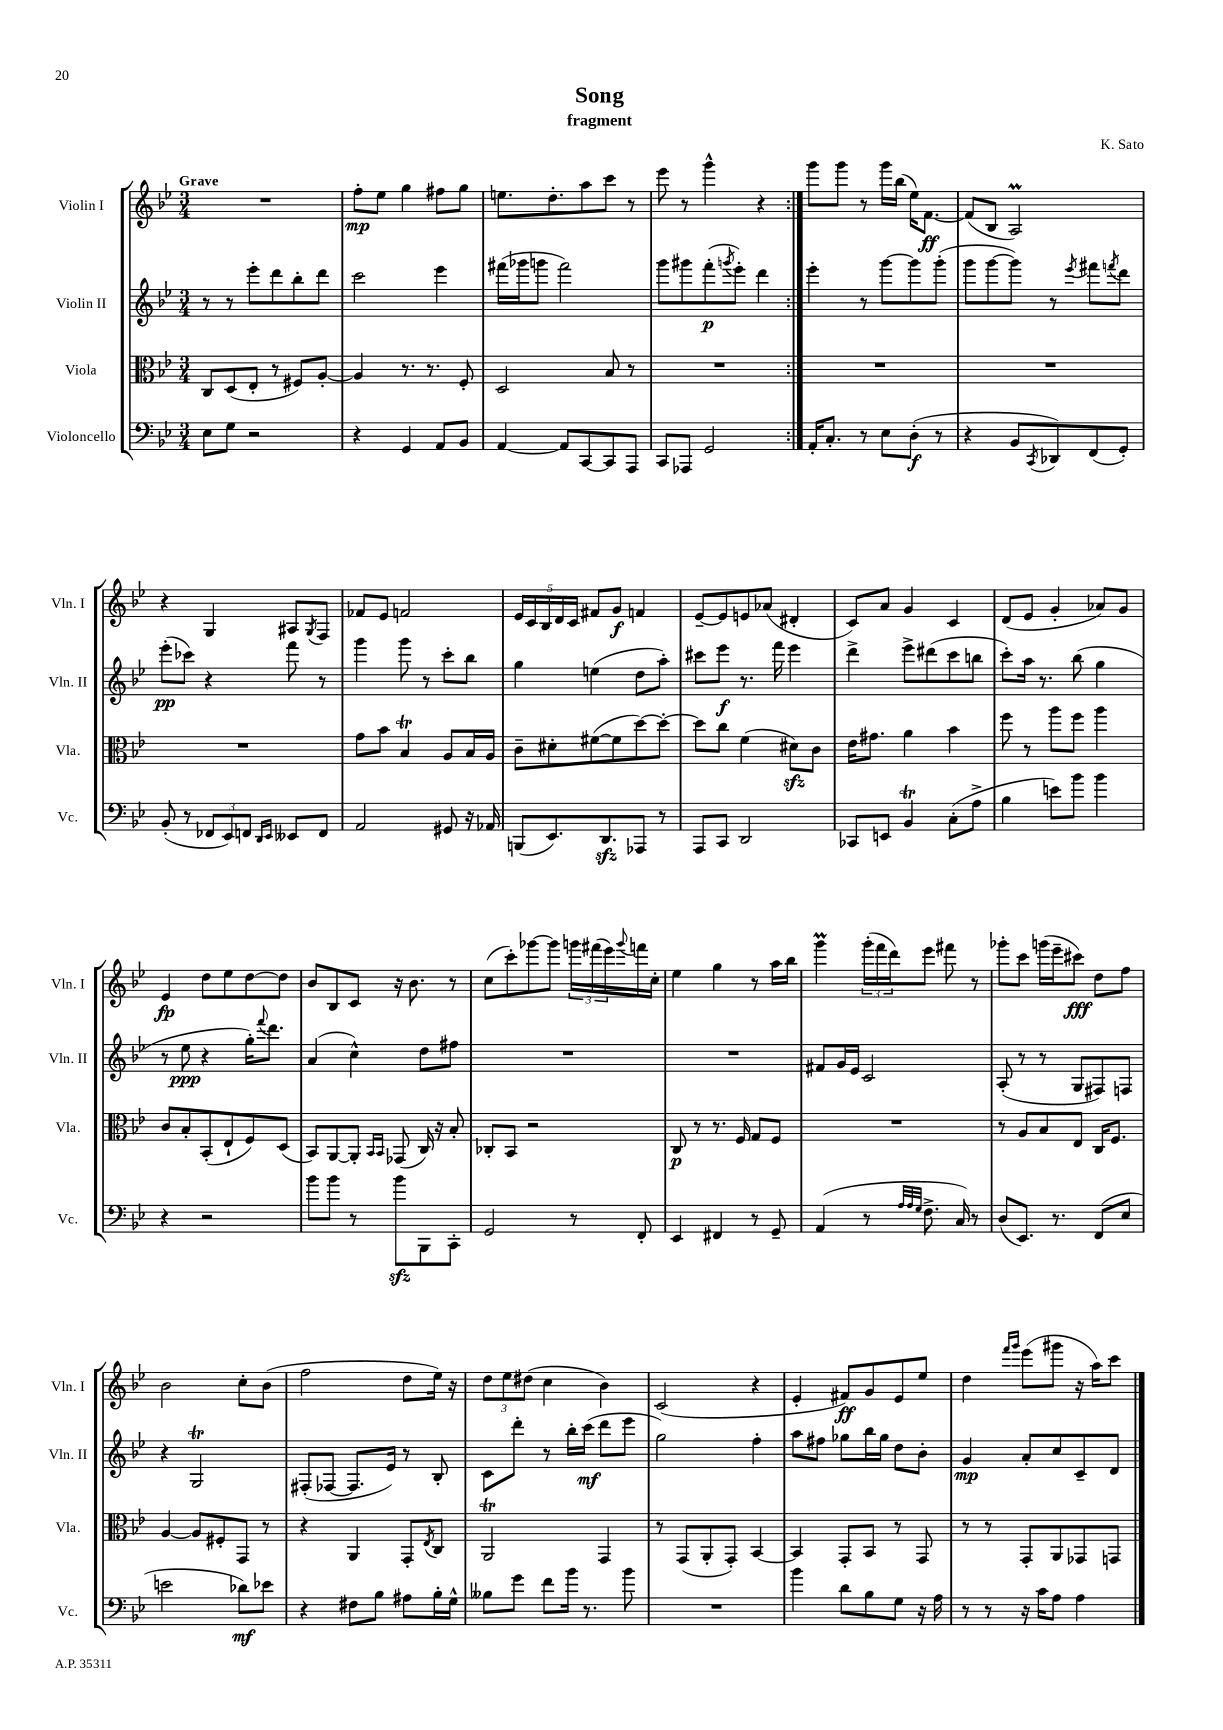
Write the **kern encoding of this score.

**kern	**kern	**kern	**kern
*staff4	*staff3	*staff2	*staff1
*clefF4	*clefC3	*clefG2	*clefG2
*k[b-e-]	*k[b-e-]	*k[b-e-]	*k[b-e-]
*M3/4	*M3/4	*M3/4	*M3/4
8E-	8C	8r	2.r
8G	(8D	8r	.
2r	8E-'	8eee-'	.
.	8r	8ddd	.
.	8F#)	8bb-'	.
.	[8A'	8ddd	.
=	=	=	=
4r	4A]	2ccc	8ff'
.	.	.	8ee-
4GG	8.r	.	4gg
.	8.r	.	.
8AA	.	4eee-	8ff#
8BB-	8F'	.	8gg
=	=	=	=
[4AA	2D	(16fff#	8.ee
.	.	16ggg-	.
.	.	8ggg	.
.	.	.	8.dd'
8AA]	.	2fff#)	.
[8CC	.	.	8aa
8CC]	8B-	.	8ccc
8AAA	8r	.	8r
=	=	=	=
8CC	2.r	8ggg	8eee-
8AAA-	.	8ggg#	8r
2GG	.	(8fff'	4ggg^^
.	.	8qggg	.
.	.	8eee-')	.
.	.	4ddd	4r
=:|!	=:|!	=:|!	=:|!
16AA'	2.r	4eee-'	8ggg
8.C'	.	.	.
.	.	.	8ggg
8r	.	8r	8r
8E-	.	[8ggg	16ggg
.	.	.	(16bb-
(8D'	.	8ggg]	16ee-)
.	.	.	[8.f
8r	.	(8ggg'	.
=	=	=	=
4r	2.r	8ggg	(8f]
.	.	[8ggg	8B-
8BB-	.	8ggg])	2A)
8qCC	.	.	.
8DD-)	.	8r	.
.	.	8qeee-	.
(8FF	.	8fff#	.
.	.	8qfff	.
8GG')	.	8ddd	.
=	=	=	=
(8BB-'	2.r	(8eee-'	4r
8r	.	8ccc-)	.
12FF-	.	4r	4G
12EE-)	.	.	.
12FF	.	.	.
16qqDD	.	.	.
16qqEE-	.	.	.
8EE--	.	8fff	8A#
.	.	.	8qG
8FF	.	8r	8F
=	=	=	=
2AA	8g	4ggg	8f-
.	8b-	.	8e-
.	4B-	8ggg	2f
.	.	8r	.
8GG#	8A	8ccc'	.
16r	16B-	8bb-	.
16AA-	16A	.	.
=	=	=	=
(8BBB	8c~	4gg	20e-
.	.	.	20c
.	.	.	20B-
8.EE-)	8d#'	.	.
.	.	.	20d
.	.	.	20c
.	([8f#	(4ee	8f#
8.DD	.	.	.
.	8f#]	.	8g
8AAA-	[8dd)	8dd	4f
8r	8dd'_	8aa')	.
=	=	=	=
8AAA	8dd]	8ccc#	[8e-~
8CC	8cc	8eee-	8e-]
2DD	(4f	8.r	8e
.	.	.	(8a-
.	.	16fff	.
.	8d#)	4eee-	4d#'
.	8c	.	.
=	=	=	=
8CC-	16e-	4ddd^	8c)
.	8.g#	.	.
8EE	.	.	8a
4BB-	4a	8eee-^	4g
.	.	(8ddd#	.
(8C'	4b-	8ccc	4c
8A^	.	8bb	.
=	=	=	=
4B-	8ff	8ccc')	(8d
.	8r	16aa	8e-
.	.	8.r	.
8e)	8aa	.	4g'
8b-	8ff	(8bb-	.
4b-	4aa	4gg	8a-)
.	.	.	8g
=	=	=	=
4r	8c	8r	4e-
.	8B-'	8ee-	.
2r	(8BB-'	4r	8dd
.	8E-`	.	8ee-
.	8F)	16gg')	[8dd
.	.	8qqfff	.
.	.	8.ddd	.
.	(8D	.	8dd]
=	=	=	=
8b-	8BB-)	(4a	8b-
8b-	[8AA	.	8B-
8r	8AA']	4cc^^)	8c
.	16qqBB-	.	.
.	16qqBB-	.	.
8b-	(8GG-	.	16r
.	.	.	8.b-
8BBB-	16C)	8dd	.
.	16r	.	.
8CC'	8B-'	8ff#	8r
=	=	=	=
2GG	8C-'	2.r	(8cc
.	8BB-	.	8ccc')
.	2r	.	[8ggg-
.	.	.	8ggg-]
8r	.	.	24ggg
.	.	.	(24fff#
.	.	.	24eee-)
.	.	.	8qqggg
8FF'	.	.	16fff
.	.	.	16cc'
=	=	=	=
4EE-	8C	2.r	4ee-
.	8r	.	.
4FF#	8.r	.	4gg
.	16F	.	.
8r	8G	.	8r
8GG~	8F	.	16aa
.	.	.	16bb-
=	=	=	=
(4AA	2.r	8f#	4ggg
.	.	16g	.
.	.	16e-	.
8r	.	2c	(24ggg'
.	.	.	24fff
.	.	.	24ddd)
32qqA	.	.	.
32qqA	.	.	.
32qqG	.	.	.
8.F^	.	.	8eee-
.	.	.	8fff#
16C)	.	.	.
8r	.	.	8r
=	=	=	=
(8D	8r	(8A'	8ggg-'
8.EE-)	8A	8r	8ccc
.	8B-	8r	(16ggg
8.r	.	.	16eee-~
.	8E-	8G	8ccc#)
(8FF	16C	8F#)	8dd
.	8.F	.	.
8E-	.	8F	8ff
=	=	=	=
2e	[4A	4r	2b-
.	8A]	2G	.
.	8F#'	.	.
8d-)	8GG	.	8cc'
8e-	8r	.	(8b-
=	=	=	=
4r	4r	(8F#'	2ff
.	.	[8F-	.
8F#	4AA	8.F-]	.
8B-	.	.	.
.	.	16e-)	.
8A#	8GG'	8r	8dd
.	8qE-	.	.
16B-'	8C	8B-'	16ee-)
16G^^	.	.	16r
=	=	=	=
8B--	2AA	8c	12dd
.	.	.	12ee-
8g	.	8ddd'	.
.	.	.	(12dd#
8f	.	8r	4cc
16b-	.	16bb-'	.
8.r	.	(16ccc	.
.	4GG	8ddd	4b-)
8b-	.	8eee-	.
=	=	=	=
2.r	8r	2gg)	(2c
.	(8GG	.	.
.	8AA'	.	.
.	8GG')	.	.
.	[4BB-	4ff'	4r
=	=	=	=
4b-	4BB-]	8aa	4e-'
.	.	8ff#	.
8d	8GG'	8gg-	8f#)
8B-	8BB-	16bb-	8g
.	.	16gg-	.
8G	8r	8dd	8e-
16r	8GG	8b-'	8ee-
16A	.	.	.
=	=	=	=
8r	8r	4g	4dd
8r	8r	.	.
.	.	.	16qqfff
.	.	.	16qqggg
16r	8GG'	8a'	(8eee-
16c	.	.	.
8A	8AA	8cc	8ggg#
4A	8GG-	8c~	16r
.	.	.	16aa)
.	8GG	8d	8ccc
==	==	==	==
*-	*-	*-	*-
